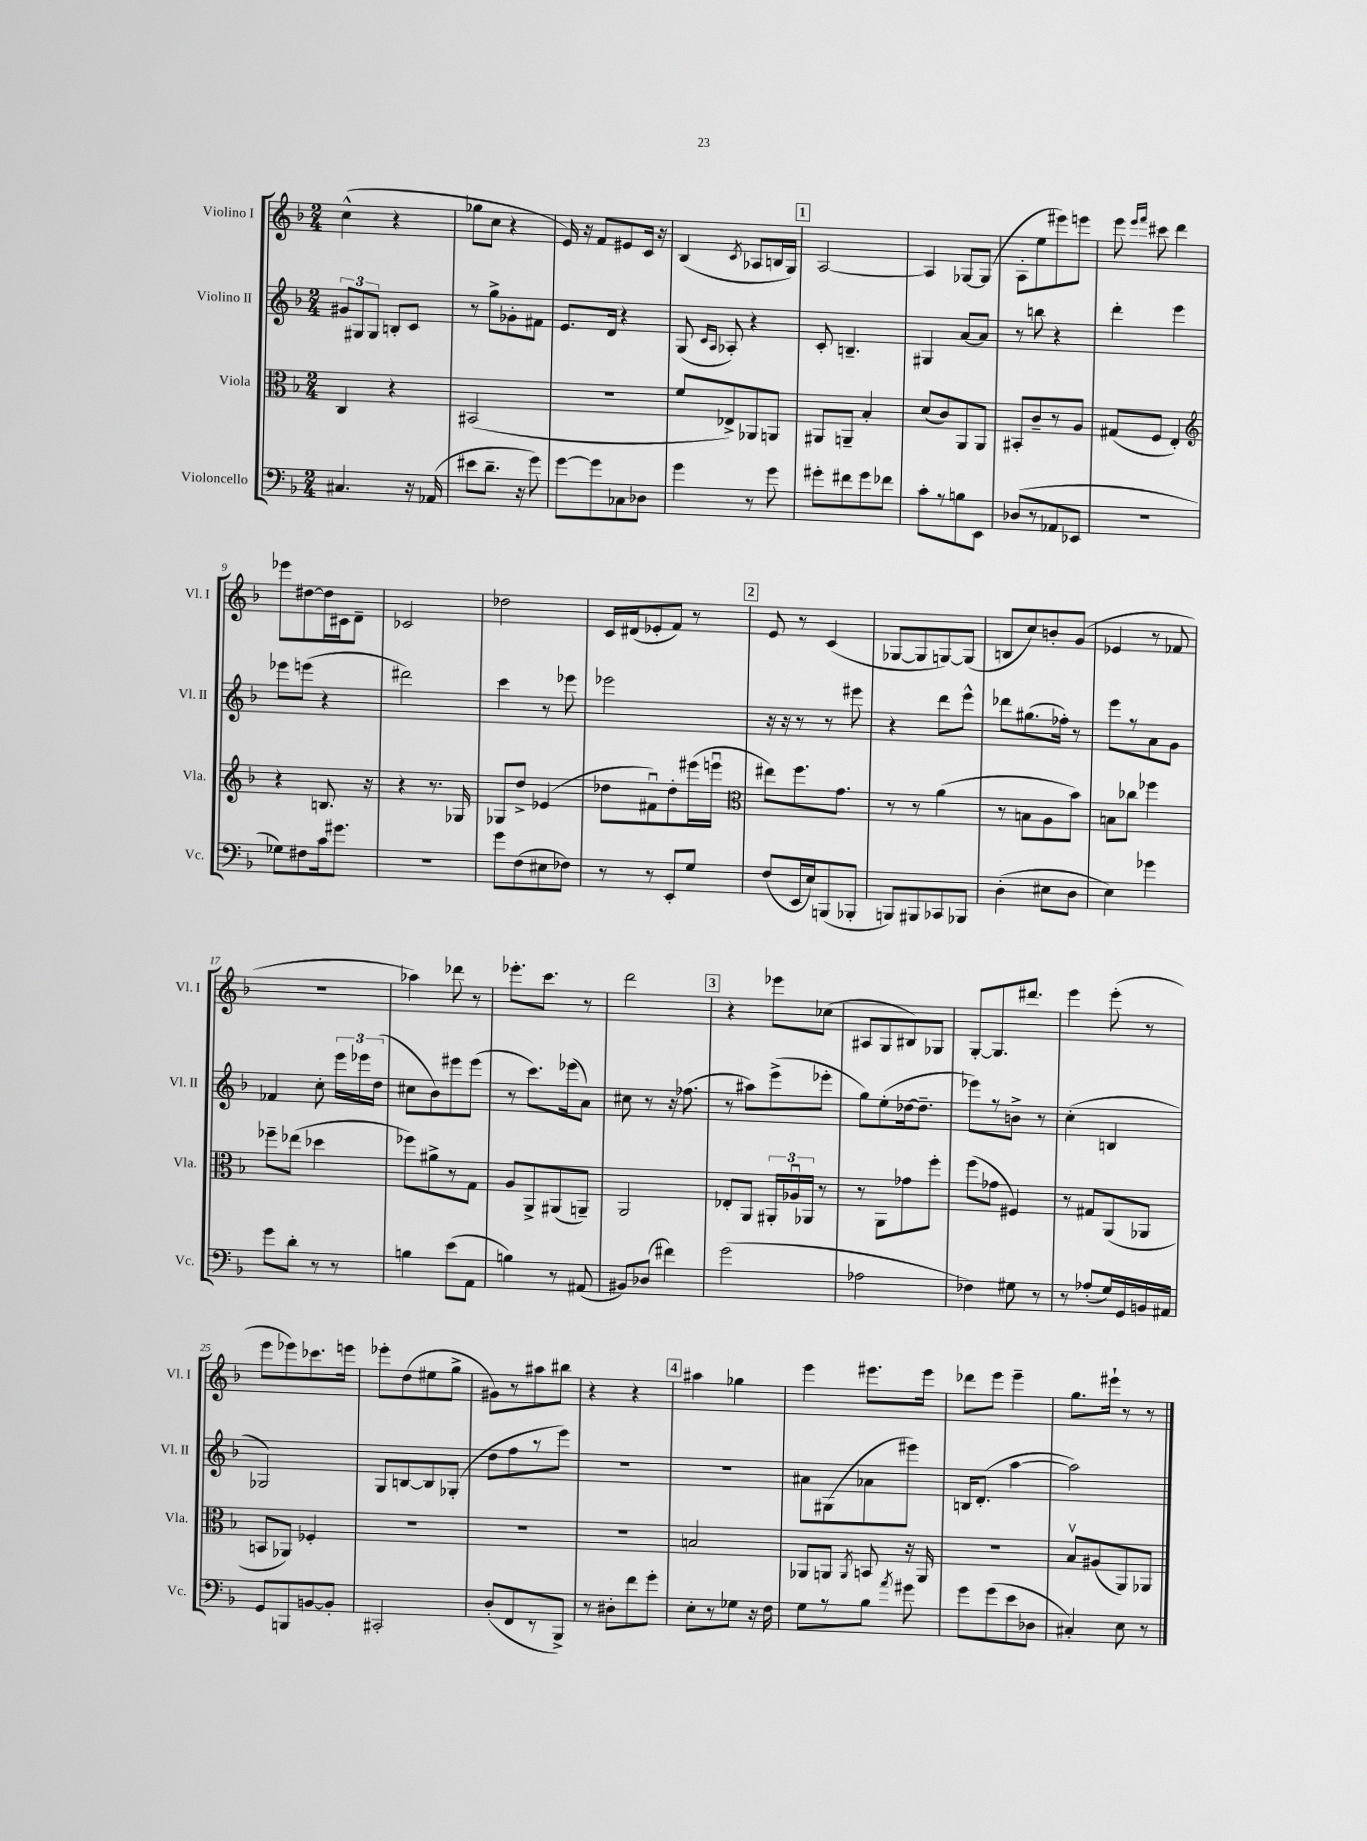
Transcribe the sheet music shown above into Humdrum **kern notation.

**kern	**kern	**kern	**kern
*part4	*part3	*part2	*part1
*staff4	*staff3	*staff2	*staff1
*I"Violoncello	*I"Viola	*I"Violino II	*I"Violino I
*I'Vc.	*I'Vla.	*I'Vl. II	*I'Vl. I
*clefF4	*clefC3	*clefG2	*clefG2
*k[b-]	*k[b-]	*k[b-]	*k[b-]
*M2/4	*M2/4	*M2/4	*M2/4
=1	=1	=1	=1
4.C#X/	4C/	12g#X/L	(4cc^^\
.	.	12G#X/	.
.	.	12G#/J	.
.	4r	8Bn'/L	4r
16r	.	8c/J	.
(16AA-X/	.	.	.
=2	=2	=2	=2
8e#X\L	(2BB#X/	8r	8gg-X\L
8.d~\J	.	8gg^\L	8cc\J
.	.	8g-X'\	4r
16r	.	.	.
8g\)	.	8f#X\J	.
=3	=3	=3	=3
[8g\L	2r	8.e/L	16e/)
.	.	.	16r
8g\]	.	.	8f/L
.	.	16d/Jk	.
8C-X\	.	4r	8e#X/
8D-X\J	.	.	16c/Jk
.	.	.	16r
=4	=4	=4	=4
4g\	8f/L	(8G/	(4B-/
.	.	16qqc/LL	.
.	.	16qqA/JJ	.
.	8E-X^/)	8A-X'/)	.
.	.	.	8qc/
8r	8AA-X/	4r	8A-X/L
8g\	8AAn/J	.	16Bn/L
.	.	.	16G/JJ)
!!LO:REH:place=s1:t=1
=5	=5	=5	=5
8g#X'\L	8AA#X/L	8c'/	[2A/
8f#X\	8AAn~/J	4.Bn~/	.
8g#\	4B-'/	.	.
8f-X\J	.	.	.
=6	=6	=6	=6
8c'\L	(8d/L	4G#X/	4A/]
8r	8c/)	.	.
8Bn\	8AA/	[8a/L	[8G-X/L
8EE\J	8AA/J	8a/J]	(8G-/J]
=7	=7	=7	=7
(8D-X/L	8BB#X'/L	8r	8A'\L
8r	8c~/	8bbn\	8ee\
8AA-X/	8r	4r	8eee#X\)
8EE-X/J	8A/J	.	8eeen\J
=8	=8	=8	=8
2r	(8G#X/L	4ddd'\	8eee\
.	.	.	16qqeee/LL
.	.	.	16qqfff/JJ
.	8F/J	.	8ccc#X\
.	4E'/)	4eee\	4ddd\
!!LO:LB:g=z
=9	=9	=9	=9
*	*clefG2	*	*
8G-X\L)	4r	8eee-X\L	8eee-X\L
8F#X\	.	(8eeen\J	[8dd#X\
16c\k	8.Bn/	4r	16dd#\L]
8.g#X\J	.	.	16c#X\J
.	.	.	8d~\J
.	16r	.	.
=10	=10	=10	=10
2r	4r	2ddd#X\)	2c-X/
.	8.r	.	.
.	16G-X/	.	.
=11	=11	=11	=11
8g\L	8G-X/L	4ccc\	2dd-X\
(8F\	8dd^/J	.	.
8E#X\	(4e-X/	8r	.
8F-X\J)	.	8eee-X\	.
=12	=12	=12	=12
8r	8dd-X\L	2eee-X\	16c/LL
.	.	.	(16d#X/J
8r	8f#Xu\)	.	8e-X'/
8EE'/L	8dd-'\	.	8f/J)
8G/J	(16eee#X\L	.	8r
.	16eeenu\JJ	.	.
!!LO:REH:place=s1:t=2
=13	=13	=13	=13
*	*clefC3	*	*
(8F/L	8ee#X\L)	16r	8e/
.	.	16r	.
16EE/L	8.ff\	8r	8r
16E/J)	.	.	.
(8BBBn/	.	8r	(4c/
.	8.g\J	.	.
8BBB-X'/J	.	8eee#X\	.
=14	=14	=14	=14
8BBBn/L)	8r	4r	[8G-X/L
8BBB#X/	8r	.	8G-/]
8CC-X/	(4a\	8ddd\L	[8Gn/)
8BBB-X/J	.	8eee^^\J	(8G/J]
=15	=15	=15	=15
(4D'\	8r	8ddd-X\L	8Bn/L
.	8Bn\L	(8.gg#X\	8cc/)
8E#X\L	8A\	.	8bn'/
.	.	16ff-X'\Jk)	.
8D\J	8b-\J)	8r	(8g/J
=16	=16	=16	=16
4E\)	8Bn\L	8eee\L	4e-X/
.	8cc-X\J	8r	.
4g-X\	4ff-X\	8a\	8r
.	.	8g\J	8f-X/
!!LO:LB:g=z
=17	=17	=17	=17
8g\L	8ff-X~\L	4f-X/	2r
8d'\J	(8ee-X\J	.	.
8r	4dd-X\	8cc'\	.
8r	.	24eee\LL	.
.	.	24eee-X\	.
.	.	(24dd\JJ	.
=18	=18	=18	=18
4Bn\	8ff-X\L)	8cc#X\L	4aa-X\)
.	8a#X^\	8b-\)	.
(8e\L	8r	8eee#X\	8ddd-X\
8AA\J	8G\J	(8eee#\J	8r
=19	=19	=19	=19
4Bn\)	8A/L	8r	8.eee-X'\L
.	8AA^/	8.ccc\L)	.
.	.	.	8.ccc\J
8r	(8AA#X/	.	.
.	.	(16eee-X\k	.
(8AA#X/	8AAn~/J)	8a\J)	8r
=20	=20	=20	=20
8BB#X/L)	2AA/	8cc#X\	2ddd\
(8D-X/J	.	8r	.
4f#X\)	.	16r	.
.	.	(8.ff-X\	.
!!LO:REH:place=s1:t=3
=21	=21	=21	=21
(2g\	8E-X'/L	8r	4r
.	8AA/J	8aa#X\L)	.
.	24AA#X'/LL	(8eee^\	8eee-X\L
.	24A-Xu/	.	.
.	24AA-X/JJ	.	.
.	8r	8eee-X'\J	(8cc-X\J
=22	=22	=22	=22
2A-X\	8r	8gg\L)	8A#X/L
.	8AA\L	(8ee'\	8G/
.	8g-X\	[16dd-X\k	8B#X/)
.	.	8.dd-~\J]	.
.	8ff'\J	.	8G-X/J
=23	=23	=23	=23
4F-X\)	(8ff\L	8eee-X\L)	[8G'/L
.	8g-X\J	8r	8.G/]
8G#X\	4F#X/)	8bn^\J	.
.	.	.	8.ddd#X/J
8r	.	8r	.
=24	=24	=24	=24
8r	8r	(4cc'\	4eee\
(8A-X'/L	8G#X/L	.	.
16G/L)	(8AA/	4Bn/	(8eee'\
16GG/	.	.	.
16BBn/	8AA-X/J	.	8r
16AA#X/JJ	.	.	.
!!LO:LB:g=z
=25	=25	=25	=25
8GG/L	8BBn/L	2G-X/)	8eee\L
8BBBn/	8AA-X/J)	.	8eee-X\)
[8BBn/	4F-X'/	.	8.ccc-X\
8BB'/J]	.	.	.
.	.	.	16eeen\Jk
=26	=26	=26	=26
2CC#X'/	2r	8G/L	8eee-X'\L
.	.	[8Bn/	(8dd\
.	.	8B/]	8ee#X\
.	.	(8G-X'/J	8gg^\J
=27	=27	=27	=27
(8D'/L	2r	8dd\L	8g#X\L)
8FF/	.	8ff\	8r
8r	.	8r	8aa#X\
8BBB-^/J)	.	8eee\J)	8bb#X\J
=28	=28	=28	=28
8r	2r	2r	4r
8D#X'\L	.	.	.
8f\	.	.	4r
8g'\J	.	.	.
!!LO:REH:place=s1:t=4
=29	=29	=29	=29
8E'\L	2Bn/	2r	4aa#X\
8r	.	.	.
8G-X\J	.	.	4gg-X\
16r	.	.	.
16F\	.	.	.
=30	=30	=30	=30
8G\L	8AA-X/L	8a#X\L	4eee\
8r	8AAn/J	(8G#X\	.
.	8qAA/	.	.
8B-\J	8BBn/	8a-X\	8.eee#X\L
8qa/	.	.	.
8g#X\	16r	8eee#X\J)	.
.	16AA/	.	16eee#\Jk
=31	=31	=31	=31
8g\L	2r	16Bn/KL	8ddd-X\L
.	.	(8.d'/J	.
(8g\	.	.	8eee\J
8e\	.	[4aa\	4eee~\
8D-X\J	.	.	.
=32	=32	=32	=32
4C#X'/)	8B-v/L	2aa\])	8.gg\L
.	(8A#X/	.	.
.	.	.	16eee#X`\Jk
8E\	8AA/)	.	8r
8r	8AA-X/J	.	8r
==	==	==	==
*-	*-	*-	*-
